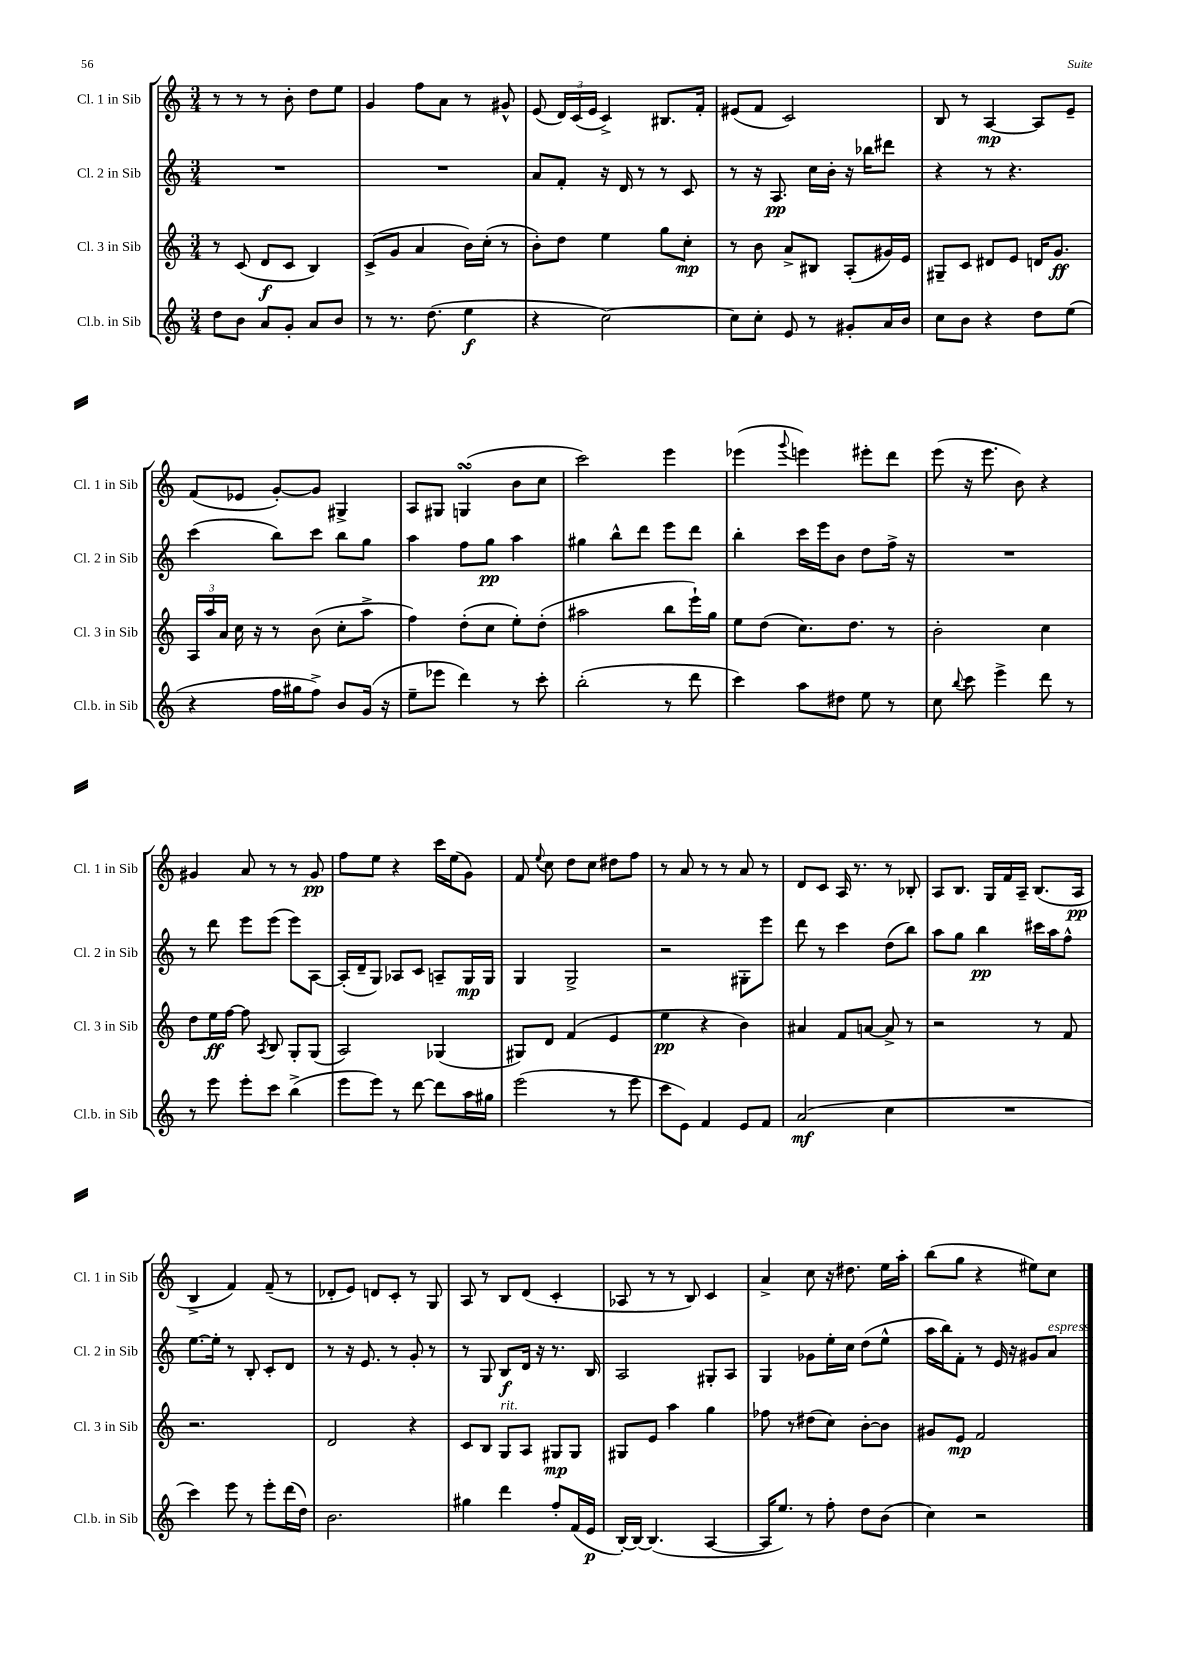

**kern	**kern	**kern	**kern
*staff4	*staff3	*staff2	*staff1
*clefG2	*clefG2	*clefG2	*clefG2
*k[]	*k[]	*k[]	*k[]
*M3/4	*M3/4	*M3/4	*M3/4
8dd	8r	2.r	8r
8b	(8c	.	8r
8a	8d	.	8r
8g'	8c	.	8b'
8a	4B)	.	8dd
8b	.	.	8ee
=	=	=	=
8r	(8c^	2.r	4g
8.r	8g	.	.
.	4a	.	8ff
(8.dd	.	.	.
.	.	.	8a
4ee	16b)	.	8r
.	(16cc'	.	.
.	8r	.	8g#^^
=	=	=	=
4r	8b')	8a	(8e
.	8dd	8f'	24d)
.	.	.	(24c
.	.	.	24e
[2cc)	4ee	16r	4c^)
.	.	16d	.
.	.	8r	.
.	8gg	8r	8.B#
.	8cc'	8c	.
.	.	.	16f'
=	=	=	=
8cc]	8r	8r	(8e#
8cc'	8b	16r	8f
.	.	8.A	.
8e	8a^	.	2c)
8r	8B#	16cc	.
.	.	16b'	.
8g#'	(8A'	16r	.
.	.	16bb-	.
16a	16g#)	8ddd#	.
16b	16e	.	.
=	=	=	=
8cc	8G#~	4r	8B
8b	8c	.	8r
4r	8d#	8r	[4A
.	8e	4.r	.
8dd	16d	.	8A]
.	8.g	.	.
(8ee	.	.	8e~
=	=	=	=
4r	24A	(4ccc	(8f
.	24aa	.	.
.	24a	.	.
.	16cc	.	8e-
.	16r	.	.
16ff	8r	8bb)	[8g')
16gg#	.	.	.
8ff^)	(8b	8ccc	8g]
8b	8cc'	8bb	4G#^
(16g	8aa^	8gg	.
16r	.	.	.
=	=	=	=
8ee~	4ff)	4aa	8A
8eee-	.	.	8G#
4ddd)	(8dd'	8ff	(4G
.	8cc	8gg	.
8r	8ee')	4aa	8b
8ccc'	(8dd'	.	8cc
=	=	=	=
(2bb'	2aa#	4gg#	2ccc)
.	.	8bb^^	.
.	.	8ddd	.
8r	8bb	8eee	4eee
8ddd	16eee`)	8ddd	.
.	16gg	.	.
=	=	=	=
4ccc)	8ee	4bb'	(4eee-
.	(8dd	.	.
.	.	.	8qqggg
8aa	8.cc)	16ccc	4eee)
.	.	16eee	.
8dd#	.	8b	.
.	8.dd	.	.
8ee	.	8dd	8eee#'
8r	8r	16ff^	8ddd
.	.	16r	.
=	=	=	=
8cc	2b'	2.r	(8eee
8qqbb	.	.	.
8ccc	.	.	16r
.	.	.	8.eee
4eee^	.	.	.
.	.	.	8b)
8ddd	4cc	.	4r
8r	.	.	.
=	=	=	=
8r	8dd	8r	4g#
8eee	16ee	8ddd	.
.	[16ff	.	.
8eee'	8ff]	8eee	8a
.	8qA	.	.
8ccc	8B	(8eee	8r
(4bb^	8G'	8eee)	8r
.	(8G	[8A	8g#
=	=	=	=
8eee	2A)	(16A']	8ff
.	.	16d~	.
8eee)	.	8G)	8ee
8r	.	8A-	4r
[8ddd	.	8c	.
8ddd]	(4G-	8A~	16ccc
.	.	.	(16ee
16aa	.	16G	8g)
16gg#	.	16G	.
=	=	=	=
(2eee	8G#)	4G	8f
.	.	.	8qqee
.	8d	.	8cc
.	(4f	2G^	8dd
.	.	.	8cc
8r	4e	.	8dd#
8eee	.	.	8ff
=	=	=	=
8ccc	4ee	2r	8r
8e)	.	.	8a
4f	4r	.	8r
.	.	.	8r
8e	4b)	8G#'	8a
8f	.	8eee	8r
=	=	=	=
(2a	4a#	8ddd	8d
.	.	8r	8c
.	8f	4ccc	16A
.	.	.	8.r
.	[8a	.	.
4cc	8a^]	(8dd	8r
.	8r	8bb)	8B-'
=	=	=	=
2.r	2r	8aa	8A
.	.	8gg	8.B
.	.	4bb	.
.	.	.	16G
.	.	.	16f
.	.	.	16A~
.	8r	16ccc#	(8.B
.	.	16aa	.
.	8f	8ff^^	.
.	.	.	16A
=	=	=	=
4ccc)	2.r	[8.ee	4B^
.	.	16ee']	.
8eee	.	8r	4f)
8r	.	8B'	.
8eee'	.	8c'	(8f~
(16ddd	.	8d	8r
16dd)	.	.	.
=	=	=	=
2.b	2d	8r	8d-'
.	.	16r	8e)
.	.	8.e	.
.	.	.	8d
.	.	8r	8c'
.	4r	8g'	8r
.	.	8r	8G
=	=	=	=
4gg#	8c	8r	8A
.	8B	8G	8r
4ddd	8G	8B	8B
.	8A	16d	(8d
.	.	16r	.
8ff'	8G#	8.r	4c'
(16f	8G#	.	.
16e	.	16B	.
=	=	=	=
[16B')	8G#	2A	8A-
16B_	.	.	.
(4.B]	8e	.	8r
.	4aa	.	8r
.	.	.	8B)
[4A	4gg	8G#'	4c
.	.	8A	.
=	=	=	=
16A]	8ff-	4G	4a^
8.ee)	.	.	.
.	8r	.	.
8r	(8dd#	8g-	8cc
8ff'	8cc)	16ee'	16r
.	.	16cc	8.dd#
8dd	[8b'	(8dd	.
(8b	8b]	8ee^^	16ee
.	.	.	16aa'
=	=	=	=
4cc)	8g#	16aa	(8bb
.	.	16bb)	.
.	8e	8f'	8gg
2r	2f	8r	4r
.	.	16e	.
.	.	16r	.
.	.	8g#	8ee#)
.	.	8a	8cc
==	==	==	==
*-	*-	*-	*-
